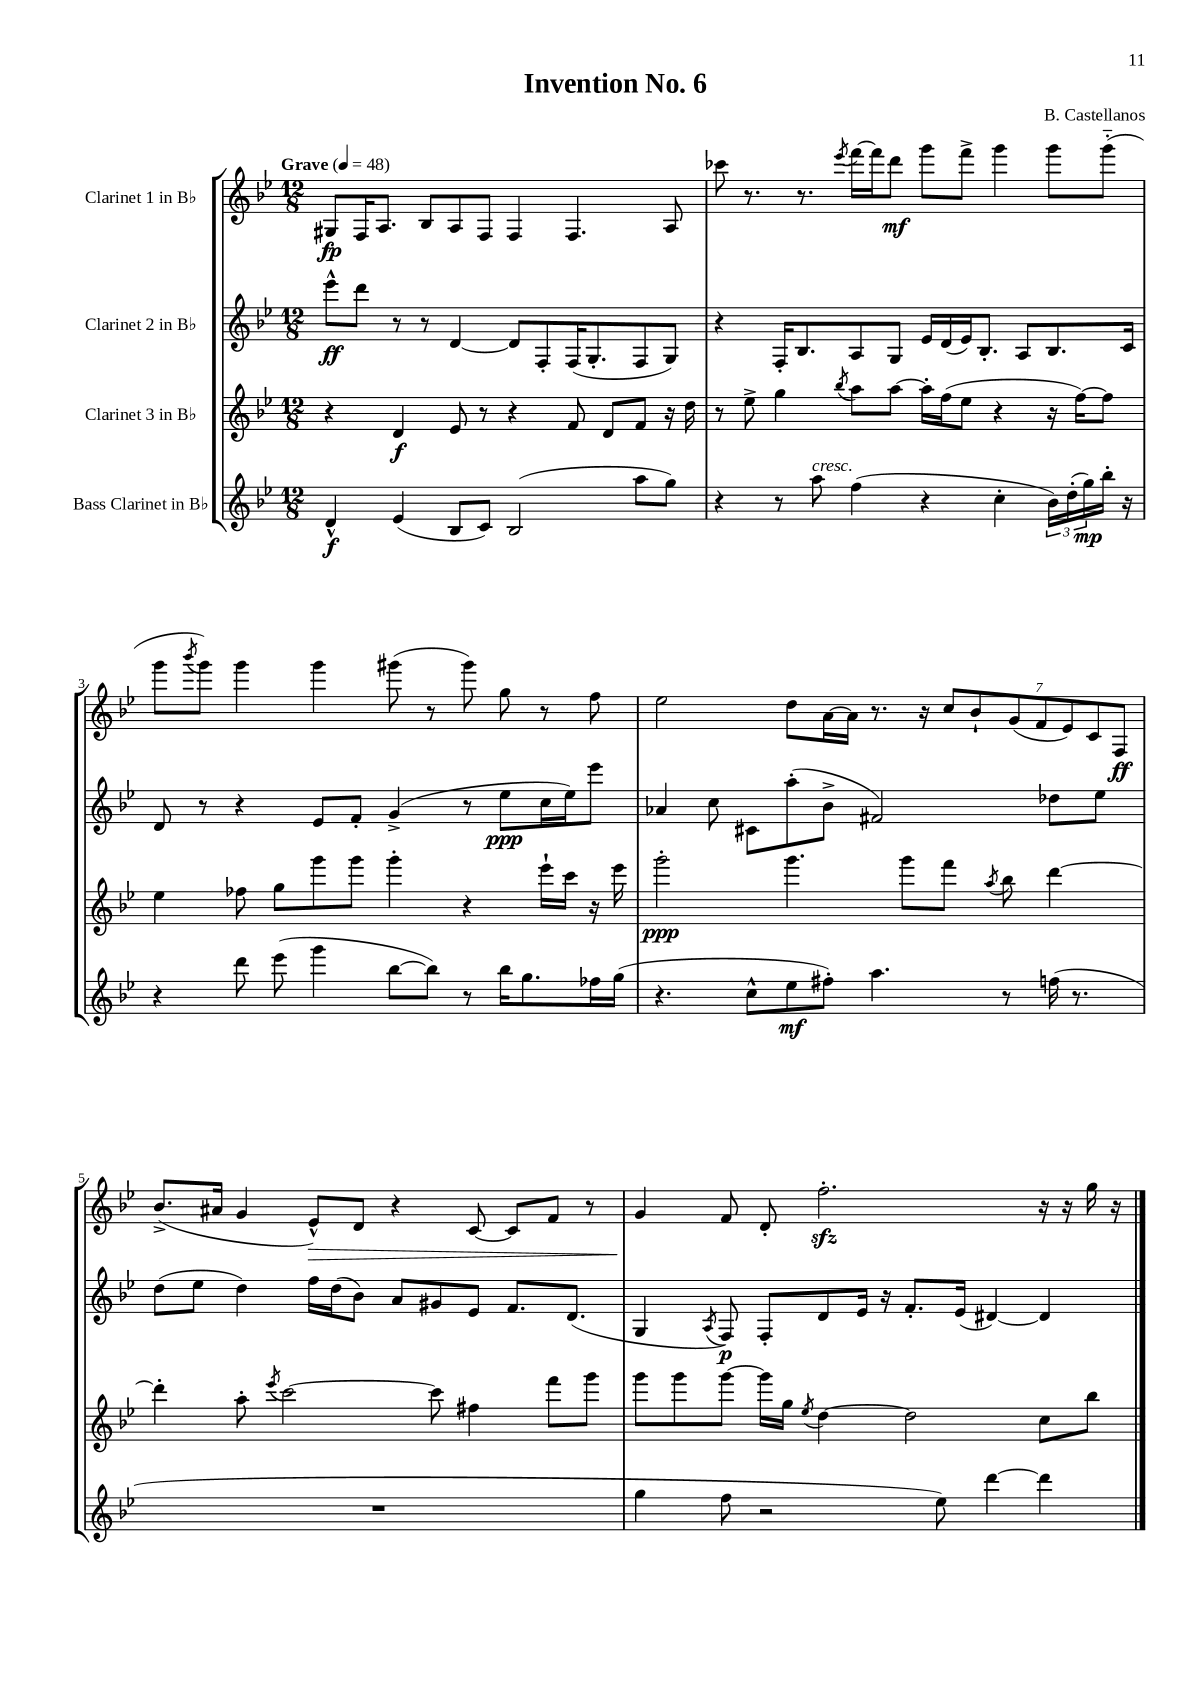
\header { title = "Invention No. 6" composer = "B. Castellanos" }
<<
\new StaffGroup <<
\new Staff = "s0" \with { instrumentName = "Clarinet 1 in Bb" } {
    \clef treble \key bes \major \numericTimeSignature \time 12/8 \tempo "Grave" 4 = 48
    gis8\fp f16 a8. bes8 a8 f8 f4 f4. a8 |
    ces'''8 r8. r8. \acciaccatura { ees'''8 } f'''16~ f'''16 d'''8\mf g'''8 f'''8-> g'''4 g'''8 g'''8-_( |
    g'''8 \acciaccatura { bes'''8 } g'''8) g'''4 g'''4 gis'''8( r8 gis'''8) g''8 r8 f''8 |
    ees''2 d''8 a'16~ a'16 r8. r16 \tuplet 7/4 { c''8 bes'8-! g'8( f'8 ees'8) c'8 f8\ff } |
    bes'8.->( ais'16 g'4 ees'8-^\>) d'8 r4 c'8~ c'8 f'8 r8 |
    g'4\! f'8 d'8-. f''2.-.\sfz r16 r16 g''16 r16 \bar "|." |
}
\new Staff = "s1" \with { instrumentName = "Clarinet 2 in Bb" } {
    \clef treble \key bes \major \numericTimeSignature \time 12/8
    ees'''8-^\ff d'''8 r8 r8 d'4~ d'8 f8-. f16( g8.-. f8 g8) |
    r4 f16-. bes8. a8 g8 ees'16 d'16( ees'16) bes8.-. a8 bes8. c'16 |
    d'8 r8 r4 ees'8 f'8-. g'4->( r8 ees''8\ppp c''16 ees''16) ees'''8 |
    aes'4 c''8 cis'8 a''8-.( bes'8-> fis'2) des''8 ees''8 |
    d''8( ees''8 d''4) f''16 d''16( bes'8) a'8 gis'8 ees'8 f'8. d'8.( |
    g4 \acciaccatura { a8 } f8\p) f8-. d'8 ees'16 r16 f'8.-. ees'16( dis'4~) dis'4 \bar "|." |
}
\new Staff = "s2" \with { instrumentName = "Clarinet 3 in Bb" } {
    \clef treble \key bes \major \numericTimeSignature \time 12/8
    r4 d'4\f ees'8 r8 r4 f'8 d'8 f'8 r16 d''16 |
    r8 ees''8-> g''4 \acciaccatura { bes''8 } a''8 a''8~ a''16-. f''16( ees''8 r4 r16 f''16~) f''8 |
    ees''4 fes''8 g''8 g'''8 g'''8 g'''4-. r4 ees'''16-! c'''16 r16 ees'''16 |
    g'''2-.\ppp g'''4. g'''8 f'''8 \acciaccatura { a''8 } bes''8 d'''4~ |
    d'''4-. a''8-. \acciaccatura { ees'''8 } c'''2~ c'''8 fis''4 f'''8 g'''8 |
    g'''8 g'''8 g'''8~ g'''16 g''16 \acciaccatura { ees''8 } d''4~ d''2 c''8 bes''8 \bar "|." |
}
\new Staff = "s3" \with { instrumentName = "Bass Clarinet in Bb" } {
    \clef treble \key bes \major \numericTimeSignature \time 12/8
    d'4-^\f ees'4( bes8 c'8) bes2( a''8 g''8) |
    r4 r8 a''8^\markup { \italic "cresc." } f''4( r4 c''4-. \tuplet 3/2 { bes'16) d''16-.( g''16\mp) } bes''16-. r16 |
    r4 d'''8 ees'''8( g'''4 bes''8~ bes''8) r8 bes''16 g''8. fes''16 g''16( |
    r4. c''8-^ ees''8\mf fis''8-.) a''4. r8 f''16( r8. |
    R1. |
    g''4 f''8 r2 ees''8) d'''4~ d'''4 \bar "|." |
}
>>
>>
